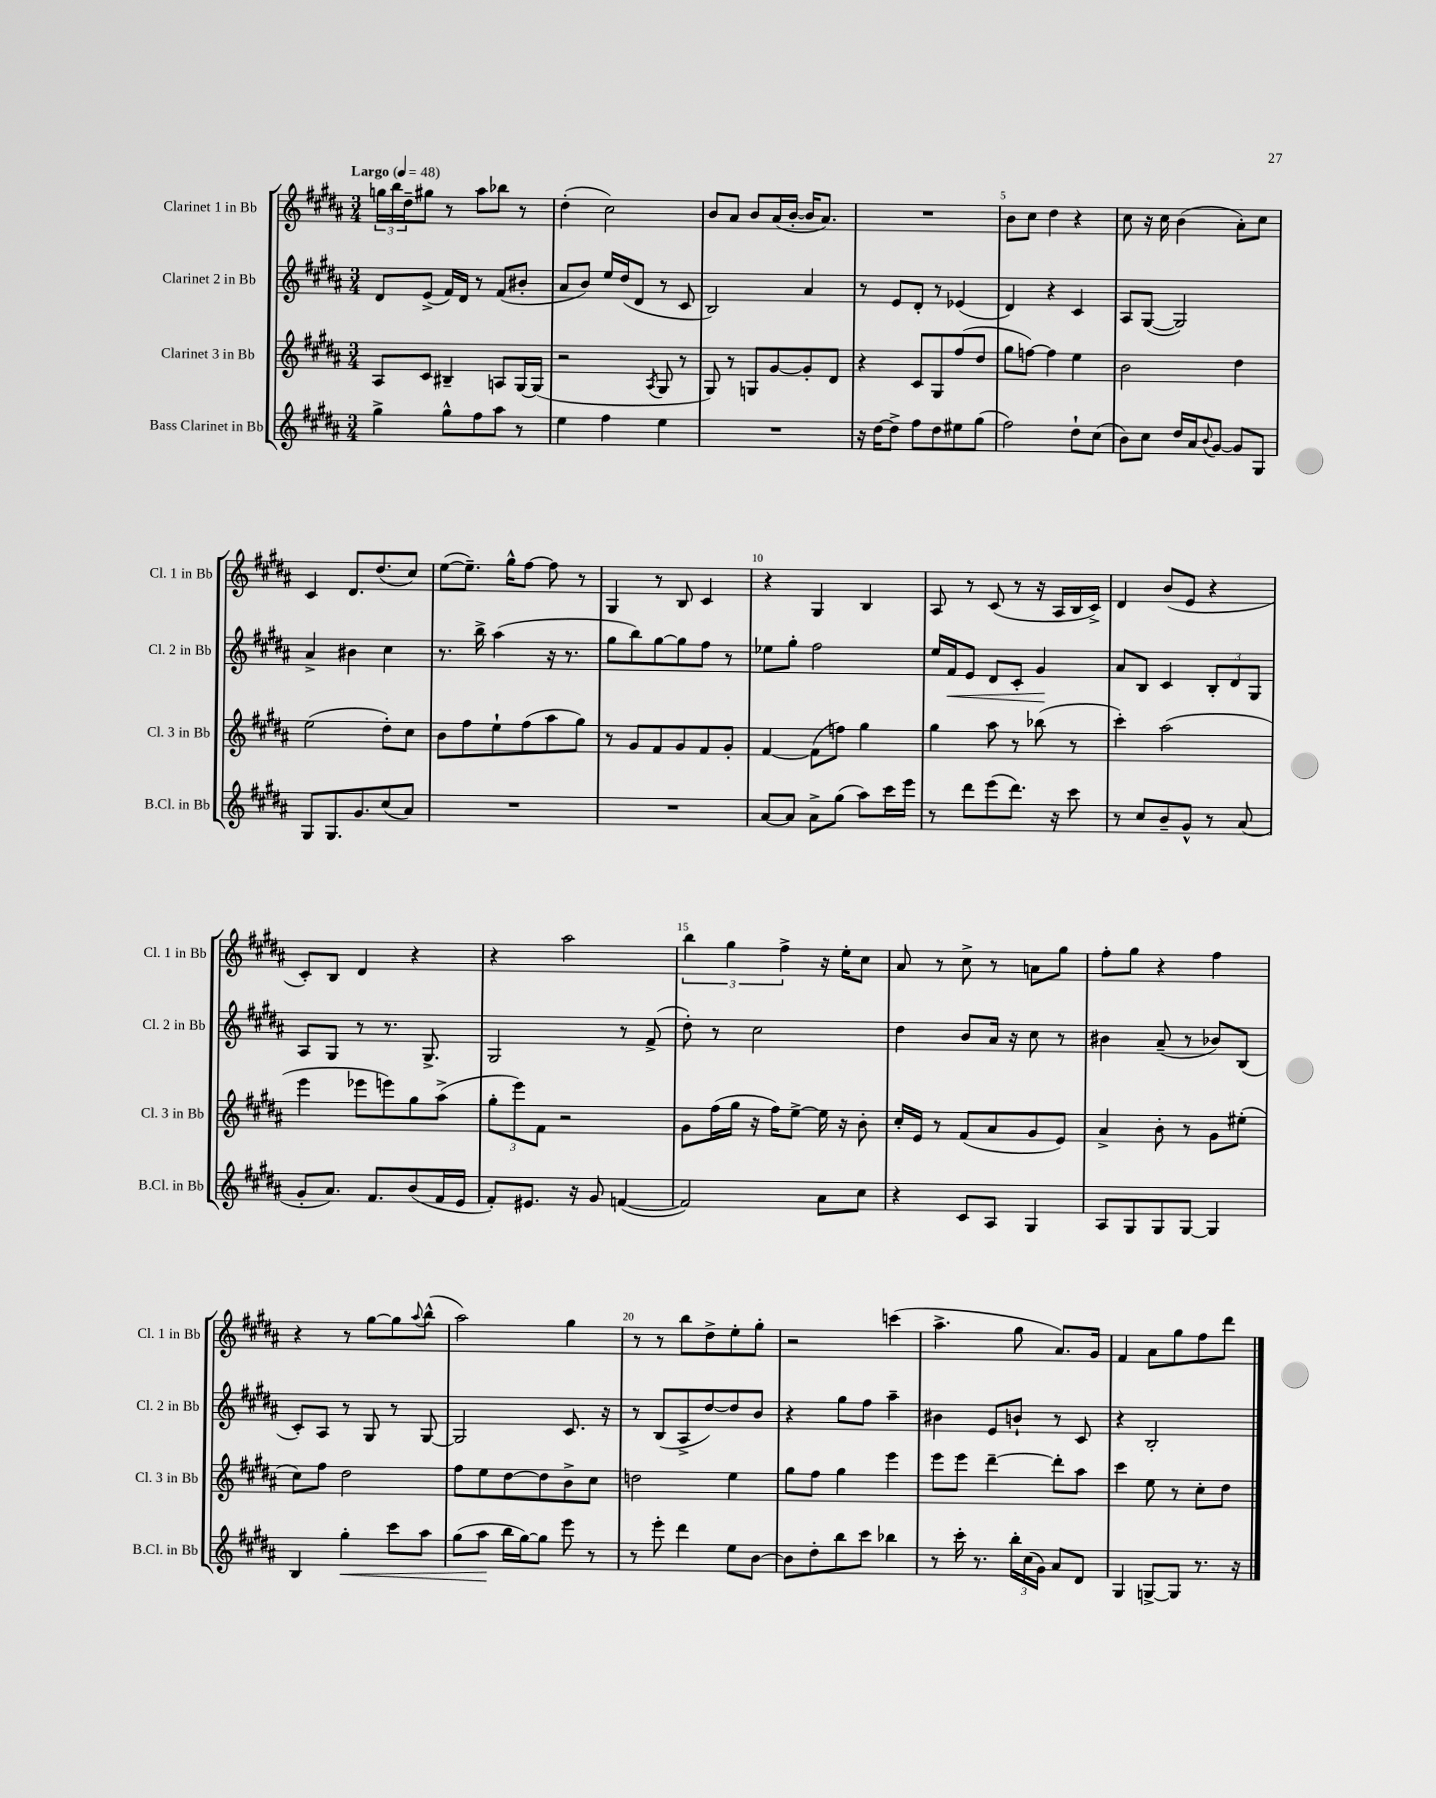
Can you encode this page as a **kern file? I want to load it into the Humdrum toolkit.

**kern	**kern	**kern	**kern
*staff4	*staff3	*staff2	*staff1
*clefG2	*clefG2	*clefG2	*clefG2
*k[f#c#g#d#a#]	*k[f#c#g#d#a#]	*k[f#c#g#d#a#]	*k[f#c#g#d#a#]
*M3/4	*M3/4	*M3/4	*M3/4
*MM48	*MM48	*MM48	*MM48
4gg#^	8A#	8d#	24gg
.	.	.	24bb
.	.	.	24dd#~
.	8c#	(8e^	8gg#
8gg#^^	4B#~	16f#)	8r
.	.	16d#	.
8ff#	.	8r	8aa#
8aa#	8A	(8f#	8bb-
8r	[16G#	8b#'	8r
.	(16G#]	.	.
=	=	=	=
4ee	2r	8a#	(4dd#'
.	.	8b)	.
4ff#	.	16ee	2cc#)
.	.	(16dd#	.
.	.	8d#	.
.	8qA#	.	.
4ee	8G#	8r	.
.	8r	8c#	.
=	=	=	=
2.r	8G#)	2B)	8b
.	8r	.	8a#
.	8G	.	8b
.	[8g#	.	(16a#
.	.	.	[16b'
.	8g#']	4a#	16b]
.	.	.	8.a#)
.	8d#	.	.
=	=	=	=
16r	4r	8r	2.r
[16dd#	.	.	.
8dd#^]	.	8e	.
8ff#	8c#	8d#'	.
8dd#	8G#	8r	.
8ee#	(8ff#	(4e-	.
(8gg#	8dd#	.	.
=	=	=	=
2ff#)	8gg#	4d#)	8b
.	[8ff)	.	8cc#
.	4ff]	4r	4dd#
8dd#`	4ee	4c#	4r
(8cc#	.	.	.
=	=	=	=
8b)	2b	8A#	8cc#
8cc#	.	([8G#	16r
.	.	.	16cc#
16dd#	.	2G#])	(4b
16a#	.	.	.
8qqb	.	.	.
[8g#	.	.	.
8g#]	4dd#	.	8a#')
8G#	.	.	8cc#
=	=	=	=
8G#	(2ee	4a#^	4c#
8.G#	.	.	.
.	.	4b#	8.d#
8.g#	.	.	.
.	.	.	(8.dd#
(8cc#	8dd#')	4cc#	.
8a#)	8cc#	.	8cc#)
=	=	=	=
2.r	8b	8.r	([8ee
.	8ff#	.	8.ee~])
.	.	16bb^	.
.	8ee`	(4aa#	.
.	.	.	16gg#^^
.	(8ff#	.	[8ff#
.	8aa#	16r	8ff#]
.	.	8.r	.
.	8gg#)	.	8r
=	=	=	=
2.r	8r	8gg#	4G#
.	8g#	8bb)	.
.	8f#	[8gg#	8r
.	8g#	8gg#]	8B
.	8f#	8ff#	4c#
.	8g#'	8r	.
=	=	=	=
[8a#	[4f#	8ee-	4r
8a#]	.	8gg#'	.
8a#^	(8f#]	2ff#	4G#
(8gg#	8ff)	.	.
8aa#)	4gg#	.	4B
16ccc#	.	.	.
16eee	.	.	.
=	=	=	=
8r	4gg#	16ee	8A#
.	.	16f#	.
8ddd#	.	8e	8r
(8eee	8aa#	8d#	(8c#
8.ddd#)	8r	8c#'	8r
.	(8bb-	4g#	16r
16r	.	.	16A#
8ccc#	8r	.	16B
.	.	.	16c#^)
=	=	=	=
8r	4ccc#')	8a#	4d#
8cc#	.	8B	.
8b~	(2aa#	4c#	(8b
8g#^^	.	.	8e
8r	.	12B'	4r
.	.	12d#	.
(8a#	.	.	.
.	.	12G#	.
=	=	=	=
8g#'	4eee	8A#	8c#')
8.a#)	.	8G#	8B
.	8eee-	8r	4d#
8.f#	.	.	.
.	8eee)	8.r	.
(8b	8gg#	.	4r
.	.	8.G#^	.
16f#	(8aa#^	.	.
16e	.	.	.
=	=	=	=
8f#')	12gg#'	2G#	4r
.	12eee)	.	.
8.e#	.	.	.
.	12f#	.	.
.	2r	.	2aa#
16r	.	.	.
8g#	.	.	.
([4f	.	8r	.
.	.	(8f#^	.
=	=	=	=
2f])	8g#	8dd#')	6bb
.	(16ff#	8r	.
.	.	.	6gg#
.	16gg#	.	.
.	16r	2cc#	.
.	16ff#)	.	.
.	.	.	6ff#^
.	[8ee^	.	.
8a#	16ee]	.	16r
.	16r	.	16ee'
8cc#	8b'	.	8cc#
=	=	=	=
4r	16cc#'	4dd#	8a#
.	16e	.	.
.	8r	.	8r
8c#	(8f#	8b	8cc#^
8A#	8a#	16a#	8r
.	.	16r	.
4G#	8g#	8cc#	8a
.	8e)	8r	8gg#
=	=	=	=
8A#	4a#^	4b#	8ff#'
8G#	.	.	8gg#
8G#	8b'	(8a#~	4r
[8G#	8r	8r	.
4G#]	8g#	8b-)	4ff#
.	(8ee#'	(8B	.
=	=	=	=
4B	8cc#)	8c#')	4r
.	8ff#	8A#	.
4gg#'	2dd#	8r	8r
.	.	8G#	[8gg#
8ccc#	.	8r	8gg#]
.	.	.	8qqaa#
8aa#	.	[8G#	(8bb^^
=	=	=	=
(8gg#	8ff#	2G#]	2aa#)
8aa#	8ee	.	.
16bb	[8dd#	.	.
[16gg#)	.	.	.
8gg#]	8dd#]	.	.
8eee	8b^	8.c#	4gg#
8r	8cc#	.	.
.	.	16r	.
=	=	=	=
8r	2dd	8r	8r
8eee'	.	(8B	8r
4ddd#	.	8A#^	8bb
.	.	[8dd#)	8dd#^
8ee	4ee	8dd#]	8ee'
[8b	.	8b	8gg#'
=	=	=	=
8b]	8gg#	4r	2r
8dd#'	8ff#	.	.
8bb	4gg#	8gg#	.
8ccc#	.	8ff#	.
4bb-	4eee	4aa#~	(4ccc
=	=	=	=
8r	8eee	4b#	4.aa#^
16ccc#'	8eee	.	.
8.r	.	.	.
.	[4ddd#~	8e	.
24bb'	.	8b`	8gg#
(24cc#	.	.	.
24g#)	.	.	.
8a#	8ddd#']	8r	8.a#)
8d#	8aa#	8c#	.
.	.	.	16g#
=	=	=	=
4G#	4ccc#	4r	4f#
[8G^	8ee	2B'	8a#
8G]	8r	.	8gg#
8.r	8cc#'	.	8ff#
.	8dd#	.	8ddd#
16r	.	.	.
==	==	==	==
*-	*-	*-	*-
